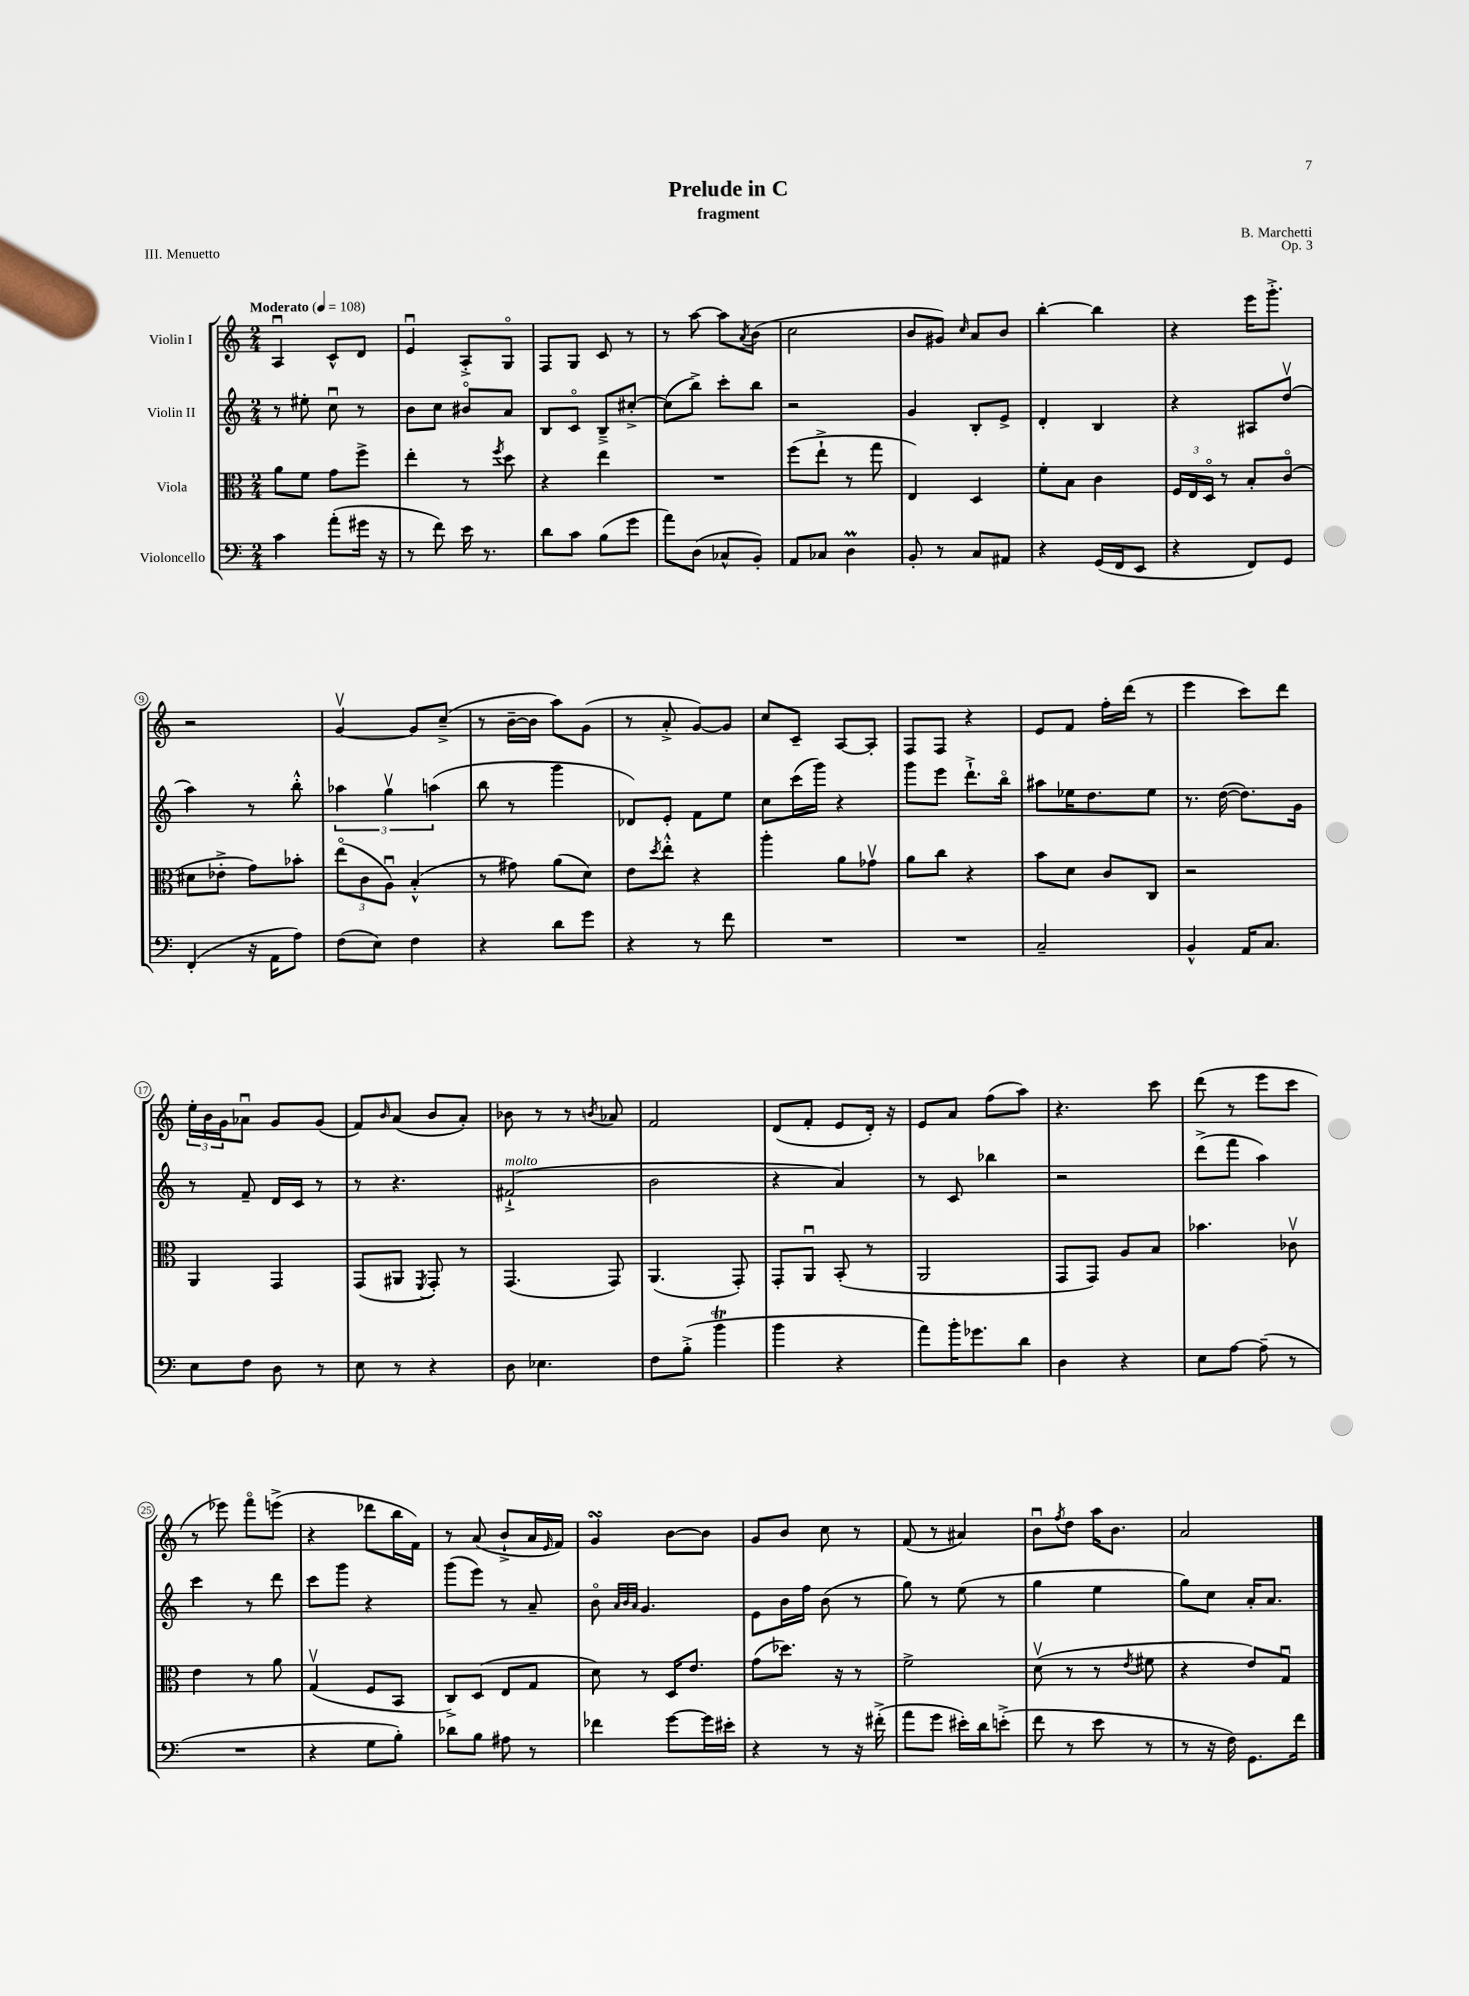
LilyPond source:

\header { title = "Prelude in C" composer = "B. Marchetti" subtitle = "fragment" opus = "Op. 3" piece = "III. Menuetto" }
<<
\new StaffGroup <<
\new Staff = "s0" \with { instrumentName = "Violin I" } {
    \clef treble \key c \major \numericTimeSignature \time 2/4 \tempo "Moderato" 4 = 108
    a4\downbow c'8-^ d'8 |
    e'4\downbow a8-.-> g8\flageolet |
    f8 g8 c'8 r8 |
    r8 a''8~ a''8 \acciaccatura { a'8 } b'8( |
    c''2 |
    b'8 gis'8) \grace { c''16 } a'8 b'8 |
    b''4~-. b''4 |
    r4 e'''16 g'''8.-.-> |
    r2 |
    g'4~\upbow g'8 c''8--->( |
    r8 b'16~-- b'16 a''8) g'8( |
    r8 a'8-.-> g'8~) g'8 |
    c''8 c'8-- a8~ a8-. |
    f8 f8 r4 |
    e'8 f'8 f''16-. d'''16( r8 |
    e'''4 c'''8) d'''8 |
    \tuplet 3/2 { e''16-. b'16 g'16 } aes'8\downbow g'8 g'8( |
    f'8) \grace { b'16 } a'8( b'8 a'8-.) |
    bes'8 r8 r8 \acciaccatura { b'8 } aes'8 |
    f'2 |
    d'8( f'8-. e'8 d'16-.) r16 |
    e'8 a'8 f''8( a''8) |
    r4. c'''8 |
    d'''8( r8 e'''8 c'''8 |
    r8 ees'''8) f'''8\flageolet e'''8->( |
    r4 des'''8 b''16 f'16) |
    r8 a'8( b'8-!-> a'16 \grace { e'16 } f'16) |
    g'4\turn b'8~ b'8 |
    g'8 b'8 c''8 r8 |
    f'8( r8 ais'4) |
    b'8\downbow \acciaccatura { f''8 } d''8 a''16 b'8. |
    a'2 \bar "|." |
}
\new Staff = "s1" \with { instrumentName = "Violin II" } {
    \clef treble \key c \major \numericTimeSignature \time 2/4
    r8 eis''8-. c''8\downbow r8 |
    b'8 c''8 bis'8\flageolet a'8 |
    b8 c'8\flageolet b8---> cis''8~-.-> |
    cis''8( b''8->) c'''8-. b''8 |
    r2 |
    g'4 b8-. e'8-> |
    d'4-. b4 |
    r4 ais8 d''8\upbow( |
    a''4) r8 b''8-.-^ |
    \tuplet 3/2 { aes''4 g''4\upbow a''4( } |
    b''8 r8 g'''4 |
    des'8) e'8-. f'8 e''8 |
    c''8 c'''16( g'''16) r4 |
    g'''8 e'''8 d'''8.-!-> b''16\flageolet |
    ais''8 ees''16 d''8. ees''8 |
    r8. d''16~( d''8.) g'16 |
    r8 f'8-- d'16 c'16 r8 |
    r8 r4. |
    fis'2-!->^\markup { \italic "molto" }( |
    b'2 |
    r4 a'4) |
    r8 c'8 bes''4 |
    r2 |
    d'''8->( f'''8 a''4) |
    c'''4 r8 d'''8 |
    c'''8 g'''8 r4 |
    g'''8( e'''8) r8 a'8-- |
    b'8\flageolet \grace { a'32 b'32 a'32 } g'4. |
    e'8 b'16 f''16 b'8( r8 |
    g''8) r8 e''8( r8 |
    g''4 e''4 |
    g''8) c''8 a'16-. a'8. \bar "|." |
}
\new Staff = "s2" \with { instrumentName = "Viola" } {
    \clef alto \key c \major \numericTimeSignature \time 2/4
    a'8 f'8 g'8 f''8-> |
    e''4-. r8 \acciaccatura { f''8 } d''8 |
    r4 e''4 |
    R2 |
    f''8( e''8-!-> r8 g''8 |
    e4) d4 |
    f'8-. b8 c'4 |
    \tuplet 3/2 { f16 e16 d16\flageolet } r8 b8-. c'8\flageolet( |
    dis'8 ees'8-.-> g'8) bes'8-. |
    \tuplet 3/2 { e''8\flageolet( c'8 a8\downbow) } b4-.-^( |
    r8 gis'8) a'8( d'8) |
    e'8 \acciaccatura { d''8 } e''8-.-^ r4 |
    a''4-. a'8 ges'8\upbow |
    a'8 c''8 r4 |
    b'8 d'8 c'8 c8 |
    r2 |
    a,4 g,4 |
    g,8( ais,8 \acciaccatura { f,8 } g,8-.) r8 |
    g,4.( g,8) |
    a,4.( g,8-.) |
    g,8-. a,8\downbow b,8-.( r8 |
    a,2 |
    g,8 g,8) a8 b8 |
    bes'4. ces'8\upbow |
    e'4 r8 a'8 |
    g4\upbow( f8 b,8 |
    c8->) d8( e8 g8 |
    d'8) r8 d16 e'8. |
    g'8( des''8.) r16 r8 |
    f'2-> |
    d'8\upbow( r8 r8 \acciaccatura { e'8 } fis'8 |
    r4 e'8) g8\downbow \bar "|." |
}
\new Staff = "s3" \with { instrumentName = "Violoncello" } {
    \clef bass \key c \major \numericTimeSignature \time 2/4
    c'4 a'8-.( gis'16 r16 |
    r8 f'8) e'16 r8. |
    d'8 c'8 b8( g'8 |
    a'8) d8( ces8-^ b,8-.) |
    a,8 ces8 d4\prall |
    b,8-. r8 c8 ais,8 |
    r4 g,16( f,16 e,8 |
    r4 f,8) g,8 |
    f,4-.( r16 a,16 a8) |
    f8( e8) f4 |
    r4 d'8 g'8 |
    r4 r8 f'8 |
    R2 |
    R2 |
    c2-- |
    b,4-^ a,16 c8. |
    e8 f8 d8 r8 |
    e8 r8 r4 |
    d8 ees4. |
    f8 b8-.->( b'4\trill |
    b'4 r4 |
    a'8) b'16-. ges'8. d'8 |
    d4 r4 |
    e8 a8~ a8--( r8 |
    R2 |
    r4 g8 b8-.) |
    des'8 b8 ais8 r8 |
    fes'4 g'8~ g'16 eis'16-. |
    r4 r8 r16 fis'16-.->( |
    a'8 g'8 eis'16-.) d'16 e'8-.->( |
    f'8 r8 e'8 r8 |
    r8 r16 f16) g,8. f'16 \bar "|." |
}
>>
>>
\layout { \context { \Score \override BarNumber.stencil = #(make-stencil-circler 0.1 0.3 ly:text-interface::print) } }
